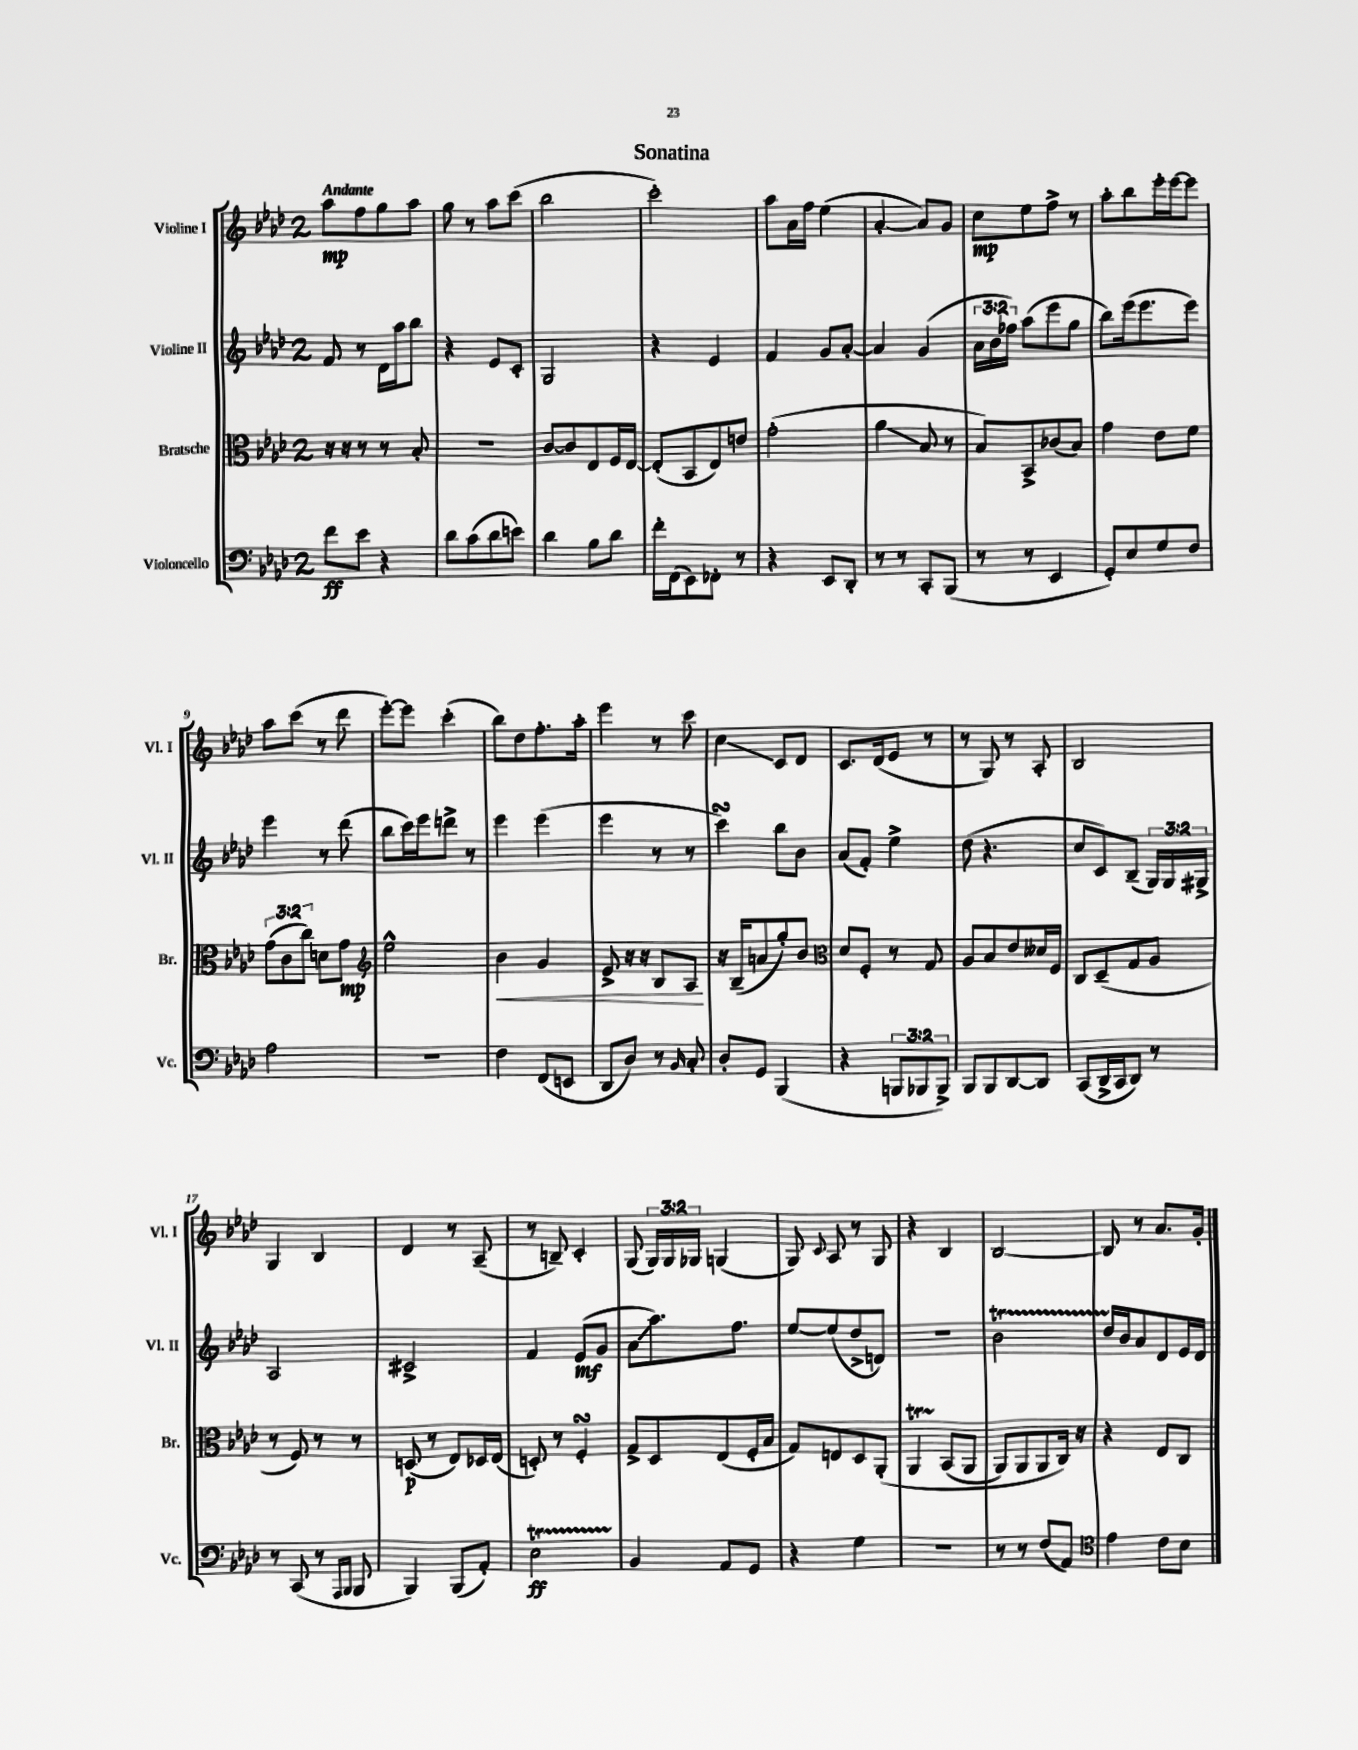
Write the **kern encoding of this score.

**kern	**kern	**kern	**kern
*staff4	*staff3	*staff2	*staff1
*clefF4	*clefC3	*clefG2	*clefG2
*k[b-e-a-d-]	*k[b-e-a-d-]	*k[b-e-a-d-]	*k[b-e-a-d-]
*M2/4	*M2/4	*M2/4	*M2/4
8f\L	16r	8f/	8aa-\L
.	16r	.	.
8e-\J	8r	8r	8ff\
4r	8r	16d-\LL	8gg\
.	.	16aa-\J	.
.	8B-'/	8bb-\J	8aa-\J
=	=	=	=
8d-\L	2r	4r	8gg\
(8c\	.	.	8r
8d-\	.	8e-/L	8aa-\L
8e\J)	.	8c'/J	(8ccc\J
=	=	=	=
4d-\	[8c/L	2G/	2bb-\
.	8c/]	.	.
8B-\L	8E-/	.	.
8d-\J	16F/L	.	.
.	[16E-/JJ	.	.
=	=	=	=
16f'\LL	(8E-'/]L	4r	2ccc'\)
(16FF\J	.	.	.
8EE-\)	8BB-/	.	.
8FF-'\J	8E-/)	4e-/	.
8r	8e/J	.	.
=	=	=	=
4r	(2g'\	4f/	8aa-\L
.	.	.	16a-\L
.	.	.	16ff\JJ
8EE-/L	.	8g/L	(4ee-\
8DD-'/J	.	[8a-'/J	.
=	=	=	=
8r	4a-\	4a-/]	[4a-'/
8r	.	.	.
8CC'/L	8B-/	(4g/	8a-/]L)
(8BBB-/J	8r	.	8g/J
=	=	=	=
8r	8B-/L)	24a-\LL	8cc\L
.	.	24b-\	.
.	.	24ff-\JJ)	.
8r	8BB-^/	(8aa-\L	8ee-\
4EE-/	(8c-/	8eee-\	8ff^\J
.	8B-/J)	8gg\J	8r
=	=	=	=
8GG'/L)	4g\	8bb-\L)	8aa-'\L
8E-/	.	(16eee-\k	8bb-\
.	.	8.eee-\	.
8G/	8e-\L	.	16eee-'\L
.	.	.	[16eee-\J
8F/J	8f\J	8eee-\J)	8eee-\]J
=	=	=	=
2A-\	(12g\L	4eee-\	8aa-\L
.	12c\	.	.
.	.	.	(8ccc\J
.	12cc\J)	.	.
.	8d\L	8r	8r
.	8g\J	(8ddd-\	8ddd-\
=	=	=	=
*	*clefG2	*	*
2r	2ee-^^\	8bb-\L	[8eee-'\L)
.	.	16ccc\L)	8eee-\]J
.	.	16eee-\J	.
.	.	8ddd^\J	(4ccc'\
.	.	8r	.
=	=	=	=
4F\	4b-\	4eee-\	8bb-\L)
.	.	.	8dd-\
(8FF/L	4g/	(4eee-\	8.ff'\
8EE/J	.	.	.
.	.	.	16aa-'\Jk
=	=	=	=
8DD-/L	8e-^/	4eee-\	4eee-\
8D-/J)	16r	.	.
.	16r	.	.
8r	8B-/L	8r	8r
16qqBB-/	.	.	.
8C'/	8A-/J	8r	8ccc\
=	=	=	=
8D-'/L	16r	4ccc\)	4cc\
.	(16B-~/LK	.	.
8GG/J	8a/	.	.
(4BBB-/	8gg'/)	8bb-\L	8c/L
.	8b-/J	8b-\J	8d-/J
=	=	=	=
*	*clefC3	*	*
4r	8d-/L	(8a-/L	8.c/L
.	8F'/J	8f'/J)	.
.	.	.	(16d-/k
12BBB/L	8r	4ee-^\	8e-/J
12BBB-/	.	.	.
.	8G/	.	8r
12BBB-^/J)	.	.	.
=	=	=	=
8BBB-/L	8A-/L	(8dd-\	8r
8BBB-/	8B-/	4.r	8G/)
[8DD-/	8e-/	.	8r
8DD-/]J	16d--/L	.	8A-'/
.	16F/JJ	.	.
=	=	=	=
(8CC/L	8C/L	8cc/L	2B-/
16DD-^/L	(8D-~/	8c/)	.
16CC/J	.	.	.
8DD-/J)	8G/	(8B-~/J	.
8r	8A-/J	24G/LL)	.
.	.	24G/	.
.	.	24G#^/JJ	.
=	=	=	=
8r	8r	2A-/	4G/
(8CC/	8F/)	.	.
8r	8r	.	4B-/
16qqAAA-/LL	.	.	.
16qqBBB-/JJ	.	.	.
8BBB-/	8r	.	.
=	=	=	=
4BBB-/)	(8D/	2c#^/	4d-/
.	8r	.	.
(8BBB-/L	8E-/L)	.	8r
8AA-'/J)	16D-/L	.	(8A-~/
.	(16E-/JJ	.	.
=	=	=	=
2E-\	8D'/)	4f/	8r
.	8r	.	8B~/)
.	4F'/	(8e-/L	4c'/
.	.	8g/J	.
=	=	=	=
4BB-/	8G^/L	8a-\L	(8G/
.	8D-/	8.aa-\)	24G/LL)
.	.	.	24G/
.	.	.	24G-/JJ
8AA-/L	(8E-/	.	(4G/
.	.	8.ff\J	.
8GG/J	16F'/L	.	.
.	16B-/JJ	.	.
=	=	=	=
4r	8G/L)	[8ee-/L	8G/)
.	.	.	8qqc/
.	8E/	(8ee-/]	8A-/
4G\	8D-/	8dd-^/	8r
.	&(8AA-'/J	8d/J)	8G/
=	=	=	=
2r	4AA-/	2r	4r
.	(8BB-/L	.	4B-/
.	8AA-/J	.	.
=	=	=	=
8r	8AA-/L)	2b-\	[2B-/
8r	8AA-/	.	.
(8F/L	8AA-/	.	.
8AA-/J)	16C/Jk&)	.	.
.	16r	.	.
=	=	=	=
*clefC4	*	*	*
4e-\	4r	16dd-/LL	8B-/]
.	.	16b-/J	.
.	.	8a-/	8r
8c\L	8E-/L	8d-/	8.a-/L
8B-\J	8C/J	16e-/L	.
.	.	16d-/JJ	16g'/Jk
==	==	==	==
*-	*-	*-	*-
